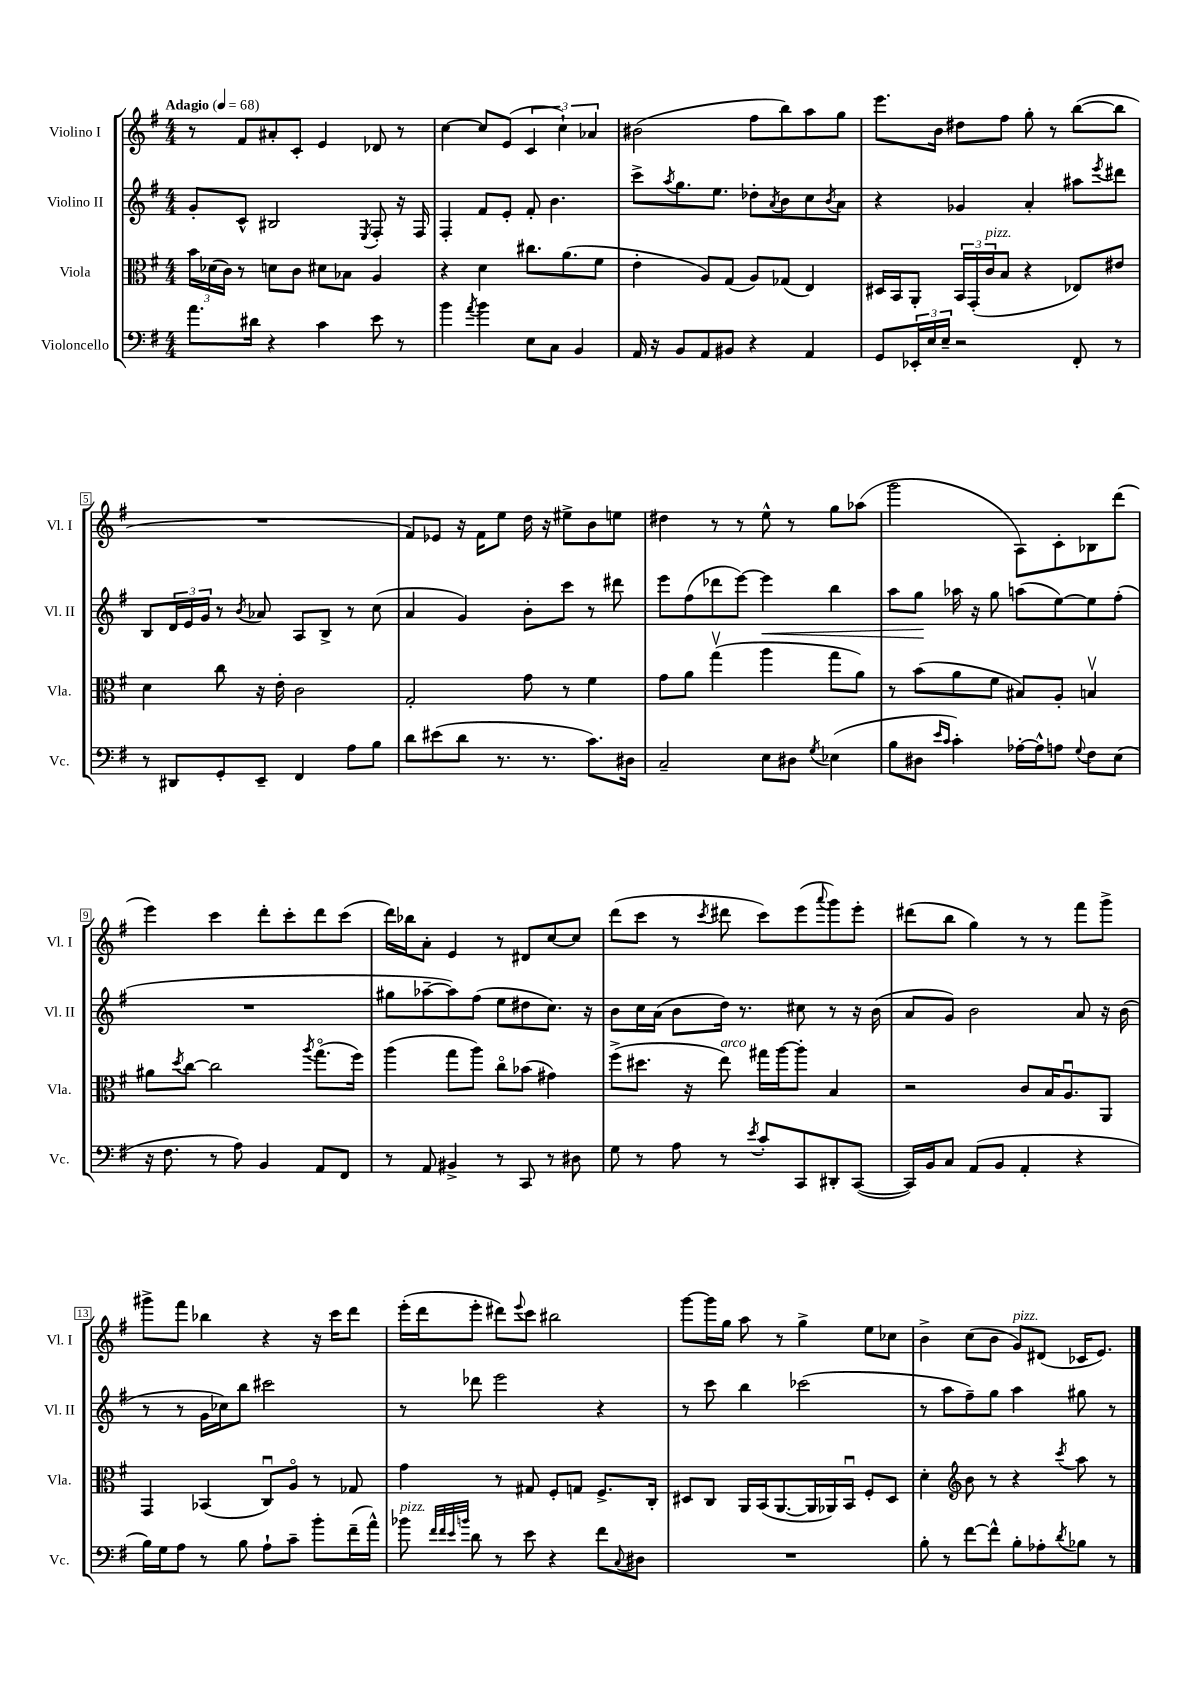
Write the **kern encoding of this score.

**kern	**kern	**kern	**dynam	**kern
*part4	*part3	*part2	*part2	*part1
*staff4	*staff3	*staff2	*staff2	*staff1
*I"Violoncello	*I"Viola	*I"Violino II	*	*I"Violino I
*I'Vc.	*I'Vla.	*I'Vl. II	*	*I'Vl. I
*clefF4	*clefC3	*clefG2	*	*clefG2
*k[f#]	*k[f#]	*k[f#]	*	*k[f#]
*M4/4	*M4/4	*M4/4	*	*M4/4
*MM68	*MM68	*MM68	*	*MM68
=1	=1	=1	=1	=1
!	!	!	!	!LO:TX:a:B:t=Adagio
8.a\L	24b\LL	8g'/L	.	8r
.	(24d-X\	.	.	.
.	24c\JJ)	.	.	.
.	8r	8c^^/J	.	8f#/L
16d#X\Jk	.	.	.	.
4r	8dn\L	2B#X/	.	8a#X'/
.	8c\J	.	.	8c'/J
4c\	8d#X\L	.	.	4e/
.	8B-X\J	.	.	.
.	.	8qE/	.	.
8e\	4A/	8F#'/	.	8d-X/
8r	.	16r	.	8r
.	.	16F#/	.	.
=2	=2	=2	=2	=2
4b\	4r	4F#'/	.	[4cc\
8qa/	.	.	.	.
4b\	4d\	8f#/L	.	8cc/L]
.	.	8e'/J	.	(8e/J
8E\L	8.cc#X\L	8f#'/	.	6c/
8C\J	.	4.b\	.	.
.	.	.	.	6cc`\)
.	(8.a\	.	.	.
4BB/	.	.	.	.
.	.	.	.	6a-X/
.	8f#\J	.	.	.
=3	=3	=3	=3	=3
16AA/	4e'\	8ccc^\L	.	(2b#X\
16r	.	.	.	.
.	.	8qaa/	.	.
8BB/L	.	8.gg\	.	.
8AA/	8A/L)	.	.	.
.	.	8.ee\J	.	.
8BB#X/J	(8G/J	.	.	.
4r	8A/L)	8dd-X'\L	.	8ff#\L
.	.	8qa/	.	.
.	(8G-X/J	8b\	.	8bb\)
4AA/	4E/)	8cc\	.	8aa\
.	.	8qb/	.	.
.	.	8a\J	.	8gg\J
=4	=4	=4	=4	=4
8GG/L	16D#X/LL	4r	.	8.eee\L
.	16BB/J	.	.	.
24EE-X'/L	8AA'/J	.	.	.
24E/	.	.	.	.
.	.	.	.	16b\Jk
24E~/JJ	.	.	.	.
2r	24BB/LL	4g-X/	.	8dd#X\L
.	(24GG'/	.	.	.
!	!LO:TX:a:i:t=pizz.	!	!	!
.	24c/J	.	.	.
.	8B/J	.	.	8ff#\J
.	4r	4a'/	.	8gg'\
.	.	.	.	8r
8FF#'/	8E-X/L)	8aa#X\L	.	([8bb\L
.	.	8qeee/	.	.
8r	8e#X/J	8ddd#X\J	.	8bb\J]
!!LO:LB:g=z
=5	=5	=5	=5	=5
8r	4d\	8B/L	.	1r
8DD#X/L	.	24d/L	.	.
.	.	24e/	.	.
.	.	24g/JJ	.	.
8GG'/	8cc\	8r	.	.
.	.	8qb/	.	.
8EE~/J	16r	8a-X/	.	.
.	16e'\	.	.	.
4FF#/	2c\	8A/L	.	.
.	.	8B^/J	.	.
8A\L	.	8r	.	.
8B\J	.	(8cc\	.	.
=6	=6	=6	=6	=6
8d\L	2G'/	4a/	.	8f#/L)
(8e#X\	.	.	.	8e-X/J
8d\J	.	4g/)	.	16r
.	.	.	.	16f#\KL
8.r	.	.	.	8ee\J
.	8g\	8b'\L	.	16dd\
8.r	.	.	.	16r
.	8r	8ccc\J	.	8ee#X^\L
8.c\L)	4f#\	8r	.	8b\
.	.	8ddd#X\	.	8een\J
16D#X\Jk	.	.	.	.
=7	=7	=7	=7	=7
2C~/	8g\L	8eee\L	.	4dd#X\
.	8a\J	(8ff#\	.	.
.	(4ggv\	8ddd-X\	.	8r
.	.	[8eee\J)	.	8r
!	!	!	!LO:HP:b	!
8E\L	4aa\	4eee\]	<	8ee^^\
8D#X\J	.	.	.	8r
8qG/	.	.	.	.
(4E-X\	8gg\L	4bb\	.	8gg\L
.	8a\J)	.	.	(8aa-X\J
=8	=8	=8	=8	=8
8B\L	8r	8aa\L	.	2ggg\
8D#X\J	(8b\L	8gg\J	.	.
16qqe/LL	.	.	.	.
16qqc/JJ	.	.	.	.
4c'\)	8a\	16aa-X\	[	.
.	.	16r	.	.
.	8f#\J	8gg\	.	.
[16A-X'\LL	8B#X/L)	(8aan\L	.	8A\L)
16A-^^\J]	.	.	.	.
8An\J	8A'/J	[8ee\)	.	8c'\
8qqG/	.	.	.	.
8F#\L	4Bnv/	8ee\]	.	8B-X\
(8E\J	.	(8ff#'\J	.	(8ddd\J
!!LO:LB:g=z
=9	=9	=9	=9	=9
16r	8a#X\L	1r	.	4eee\)
8.F#\	.	.	.	.
.	8qdd/	.	.	.
.	[8cc\J	.	.	.
8r	2cc\]	.	.	4ccc\
8A\)	.	.	.	.
4BB/	.	.	.	8ddd'\L
.	.	.	.	8ccc'\
.	8qaa/	.	.	.
8AA/L	(8.gg\L	.	.	8ddd\
8FF#/J	.	.	.	(8ccc\J
.	16ff#\Jk)	.	.	.
=10	=10	=10	=10	=10
8r	(4aa\	8gg#X\L	.	16ddd\LL)
.	.	.	.	16bb-X\J
8AA/	.	[8aa-X~\	.	8a'\J
4BB#X^/	8gg\L	8aa-\])	.	4e/
.	8aa\J)	(8ff#\J	.	.
8r	8cc\L	8ee\L	.	8r
8CC/	(8b-X\J	8dd#X\	.	8d#X/L
8r	4g#X\)	8.cc\J)	.	[8cc/
8D#X\	.	.	.	8cc/J]
.	.	16r	.	.
=11	=11	=11	=11	=11
8G\	(8ff#^\L	8b\L	.	(8ddd\L
8r	8.dd#X\J	16cc\L	.	8ccc\J
.	.	(16a\JJ	.	.
8A\	.	8b\L	.	8r
.	16r	.	.	.
.	.	.	.	8qccc/
!	!LO:TX:a:i:t=arco	!	!	!
8r	8ee\)	16dd\Jk)	.	8ddd#X\
.	.	8.r	.	.
8qe/	.	.	.	.
8c'/L	16gg#X\LL	.	.	8ccc\L)
.	[16aa\J	.	.	.
8CC/	8aa'\J]	8cc#X\	.	(8eee\
.	.	.	.	8qqaaa/
8DD#X'/	4B/	8r	.	8ggg\)
([8CC/J	.	16r	.	8eee'\J
.	.	(16b\	.	.
=12	=12	=12	=12	=12
16CC/LL])	2r	8a/L	.	(8ddd#X\L
16BB/J	.	.	.	.
8C/J	.	8g/J)	.	8bb\J
(8AA/L	.	2b\	.	4gg\)
8BB/J	.	.	.	.
4AA'/	8c/L	.	.	8r
.	16B/K	.	.	8r
.	8.Au/	.	.	.
4r	.	8a/	.	8fff#\L
.	8AA/J	16r	.	8ggg^\J
.	.	(16b\	.	.
!!LO:LB:g=z
=13	=13	=13	=13	=13
16B\LL)	4GG/	8r	.	8ggg#X^\L
16G\J	.	.	.	.
8A\J	.	8r	.	8fff#\J
8r	(4BB-X/	16g\LL	.	4bb-X\
.	.	16cc-X\J)	.	.
8B\	.	8bb\J	.	.
8A`\L	8Cu/L)	2ccc#X\	.	4r
8c~\J	8A/J	.	.	.
8b'\L	8r	.	.	16r
.	.	.	.	16ccc\KL
(16f#~\L	8G-X/	.	.	8ddd\J
16a^^\JJ)	.	.	.	.
=14	=14	=14	=14	=14
!LO:TX:a:i:t=pizz.	!	!	!	!
8b-X\	4g\	8r	.	(16eee'\LL
.	.	.	.	16ddd\J
32qqf#/LLL	.	.	.	.
32qqf#/	.	.	.	.
32qqe/	.	.	.	.
32qqbn/JJJ	.	.	.	.
8d\	.	8ddd-X\	.	8eee'\J
8r	8r	2eee\	.	8ddd#X\L)
.	.	.	.	8qqeee/
8e\	8G#X/	.	.	8ccc\J
4r	8F#'/L	.	.	2bb#X\
.	8Gn/J	.	.	.
8f#\L	8.F#^/L	4r	.	.
8qqC/	.	.	.	.
8D#X\J	.	.	.	.
.	16C'/Jk	.	.	.
=15	=15	=15	=15	=15
1r	8D#X/L	8r	.	[8ggg\L
.	8C/J	8ccc\	.	16ggg\L]
.	.	.	.	16gg\JJ
.	16AA/LL	4bb\	.	8aa\
.	(16BB/J	.	.	.
.	[8.AA/	.	.	8r
.	.	(2ccc-X\	.	4gg^\
.	16AA/L]	.	.	.
.	16AA-X/)	.	.	.
.	16BBu/JJ	.	.	.
.	8F#'/L	.	.	8ee\L
.	8D#/J	.	.	8cc-X\J
=16	=16	=16	=16	=16
8B'\	4d'\	8r	.	4b^\
8r	.	8aa\L	.	.
*	*clefG2	*	*	*
[8f#\L	8b\	8ff#~\)	.	(8cc\L
8f#^^\J]	8r	8gg\J	.	8b\J
!	!	!	!	!LO:TX:a:i:t=pizz.
8B'\L	4r	4aa\	.	8g/L)
8A-X'\	.	.	.	(8d#X/J
8qd/	8qccc/	.	.	.
8B-X\J	8aa\	8gg#X\	.	16c-X/KL
.	.	.	.	8.e/J)
8r	8r	8r	.	.
==	==	==	==	==
*-	*-	*-	*-	*-
